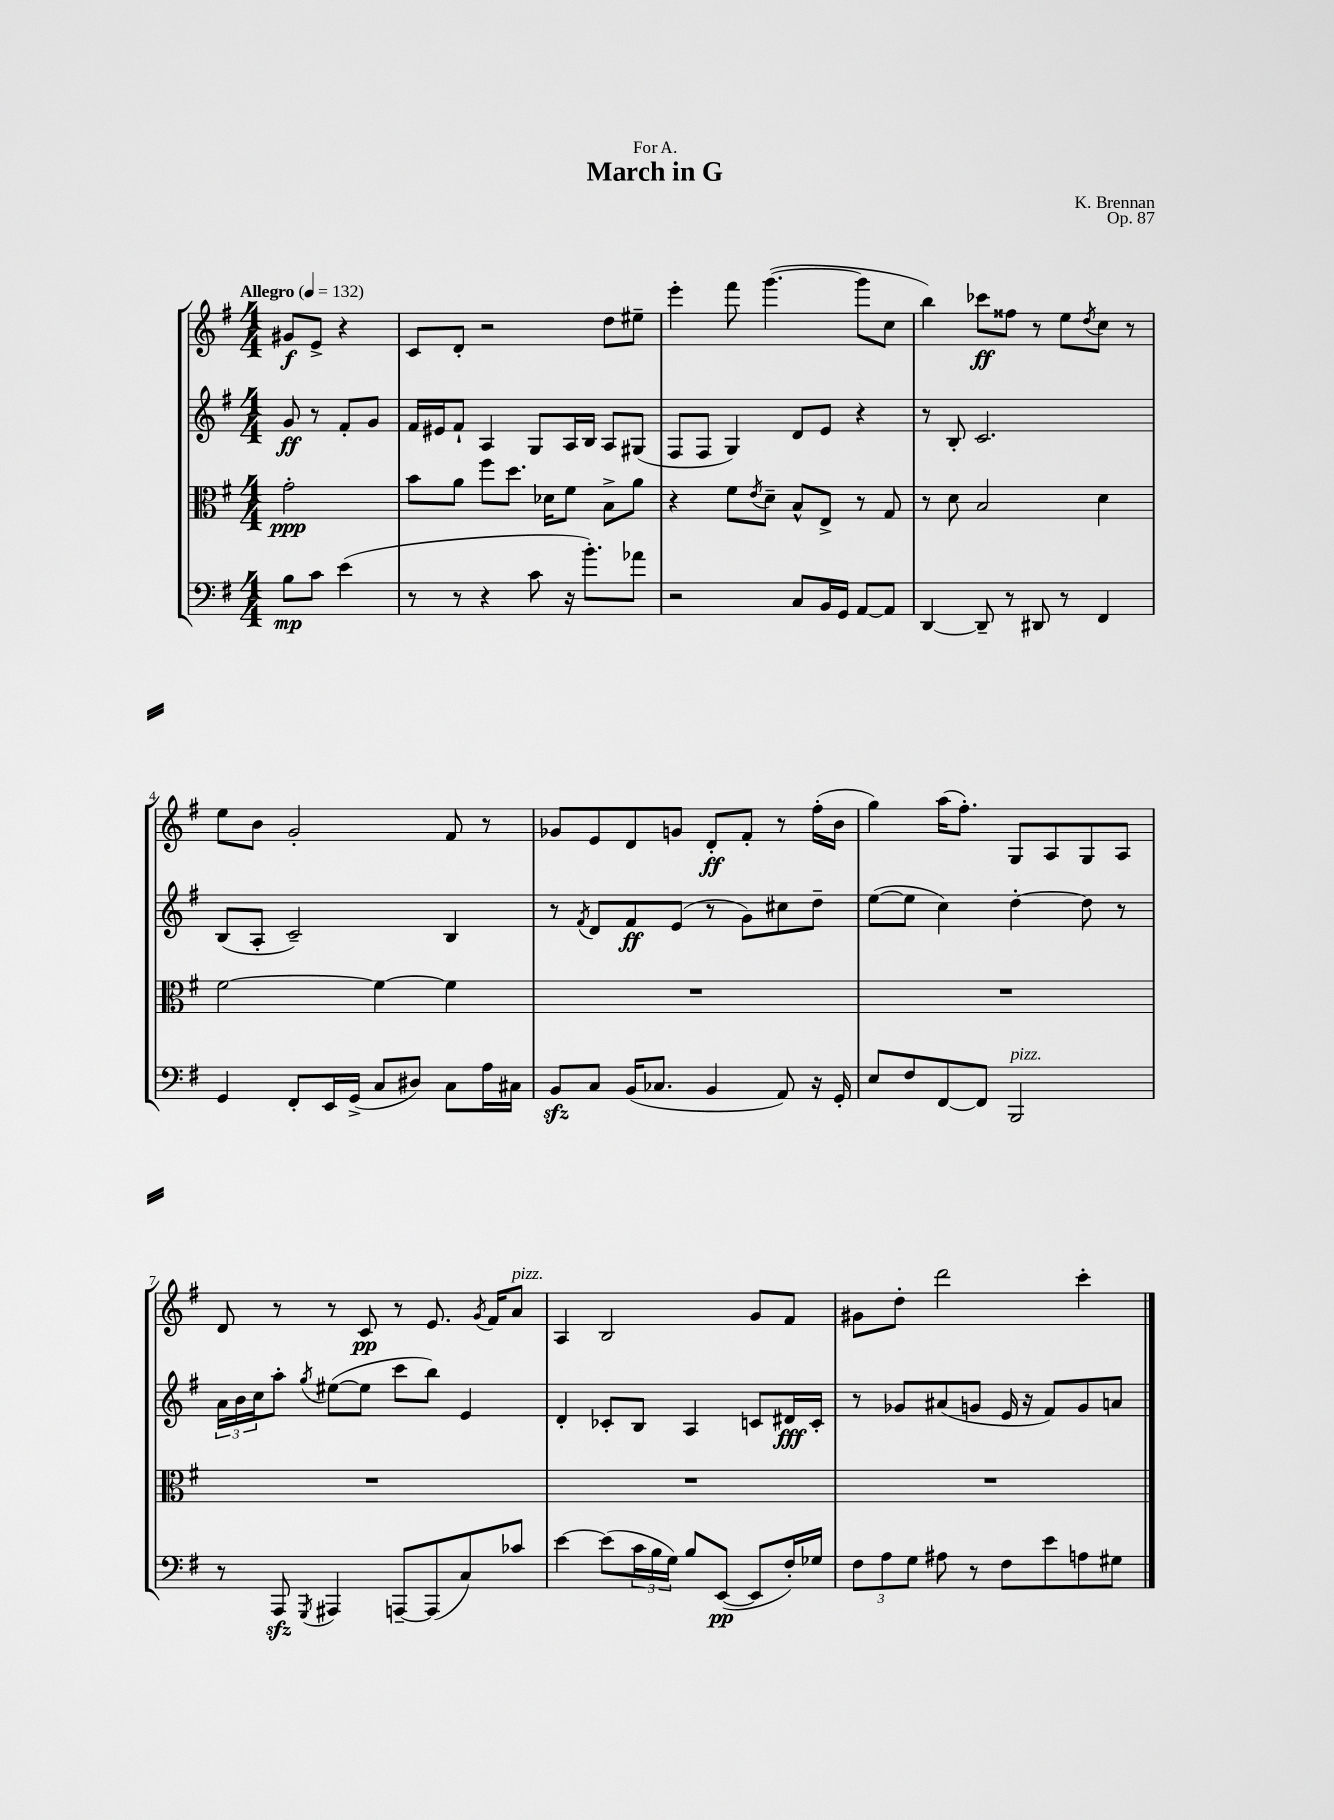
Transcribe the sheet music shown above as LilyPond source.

\header { title = "March in G" composer = "K. Brennan" dedication = "For A." opus = "Op. 87" }
<<
\new StaffGroup <<
\new Staff = "s0" {
    \clef treble \key g \major \numericTimeSignature \time 4/4 \partial 2 \tempo "Allegro" 4 = 132
    gis'8\f e'8-> r4 |
    c'8 d'8-. r2 d''8 eis''8-- |
    e'''4-. fis'''8 g'''4.~( g'''8 c''8 |
    b''4) ces'''8\ff fisis''8 r8 e''8 \acciaccatura { d''8 } c''8 r8 |
    e''8 b'8 g'2-. fis'8 r8 |
    ges'8 e'8 d'8 g'8 d'8-.\ff fis'8-. r8 fis''16-.( b'16 |
    g''4) a''16( fis''8.-.) g8 a8 g8 a8 |
    d'8 r8 r8 c'8\pp r8 e'8. \acciaccatura { g'8 } fis'16 a'8^\markup { \italic "pizz." } |
    a4 b2 g'8 fis'8 |
    gis'8 d''8-. d'''2 c'''4-. \bar "|." |
}
\new Staff = "s1" {
    \clef treble \key g \major \numericTimeSignature \time 4/4 \partial 2
    g'8\ff r8 fis'8-. g'8 |
    fis'16 eis'16 fis'8-! a4 g8 a16 b16 a8 gis8( |
    fis8 fis8 g4) d'8 e'8 r4 |
    r8 b8-. c'2. |
    b8( a8-. c'2--) b4 |
    r8 \acciaccatura { fis'8 } d'8 fis'8\ff e'8( r8 g'8) cis''8 d''8-- |
    e''8~( e''8 c''4) d''4~-. d''8 r8 |
    \tuplet 3/2 { a'16 b'16 c''16 } a''8-. \acciaccatura { g''8 } eis''8~( eis''8 c'''8 b''8) e'4 |
    d'4-. ces'8-. b8 a4 c'8 dis'16\fff c'16-. |
    r8 ges'8 ais'8( g'8 e'16 r16 fis'8) g'8 a'8 \bar "|." |
}
\new Staff = "s2" {
    \clef alto \key g \major \numericTimeSignature \time 4/4 \partial 2
    g'2-.\ppp |
    b'8 a'8 fis''8 d''8. des'16 fis'8 b8-> a'8 |
    r4 fis'8 \acciaccatura { e'8 } d'8-- b8-^ e8-> r8 g8 |
    r8 d'8 b2 d'4 |
    fis'2~ fis'4~ fis'4 |
    R1 |
    R1 |
    R1 |
    R1 |
    R1 \bar "|." |
}
\new Staff = "s3" {
    \clef bass \key g \major \numericTimeSignature \time 4/4 \partial 2
    b8\mp c'8 e'4( |
    r8 r8 r4 c'8 r16 b'8.-.) aes'8 |
    r2 c8 b,16 g,16 a,8~ a,8 |
    d,4~ d,8-- r8 dis,8 r8 fis,4 |
    g,4 fis,8-. e,16 g,16->( c8 dis8) c8 a16 cis16 |
    b,8\sfz c8 b,16( ces8. b,4 a,8) r16 g,16-. |
    e8 fis8 fis,8~ fis,8 b,,2^\markup { \italic "pizz." } |
    r8 a,,8\sfz \acciaccatura { g,,8 } ais,,4 a,,8~-- a,,8( c8) ces'8 |
    e'4~ e'8( \tuplet 3/2 { c'16 b16 g16) } b8 e,8~\pp( e,8 fis16-.) ges16 |
    \tuplet 3/2 { fis8 a8 g8 } ais8 r8 fis8 e'8 a8 gis8 \bar "|." |
}
>>
>>
